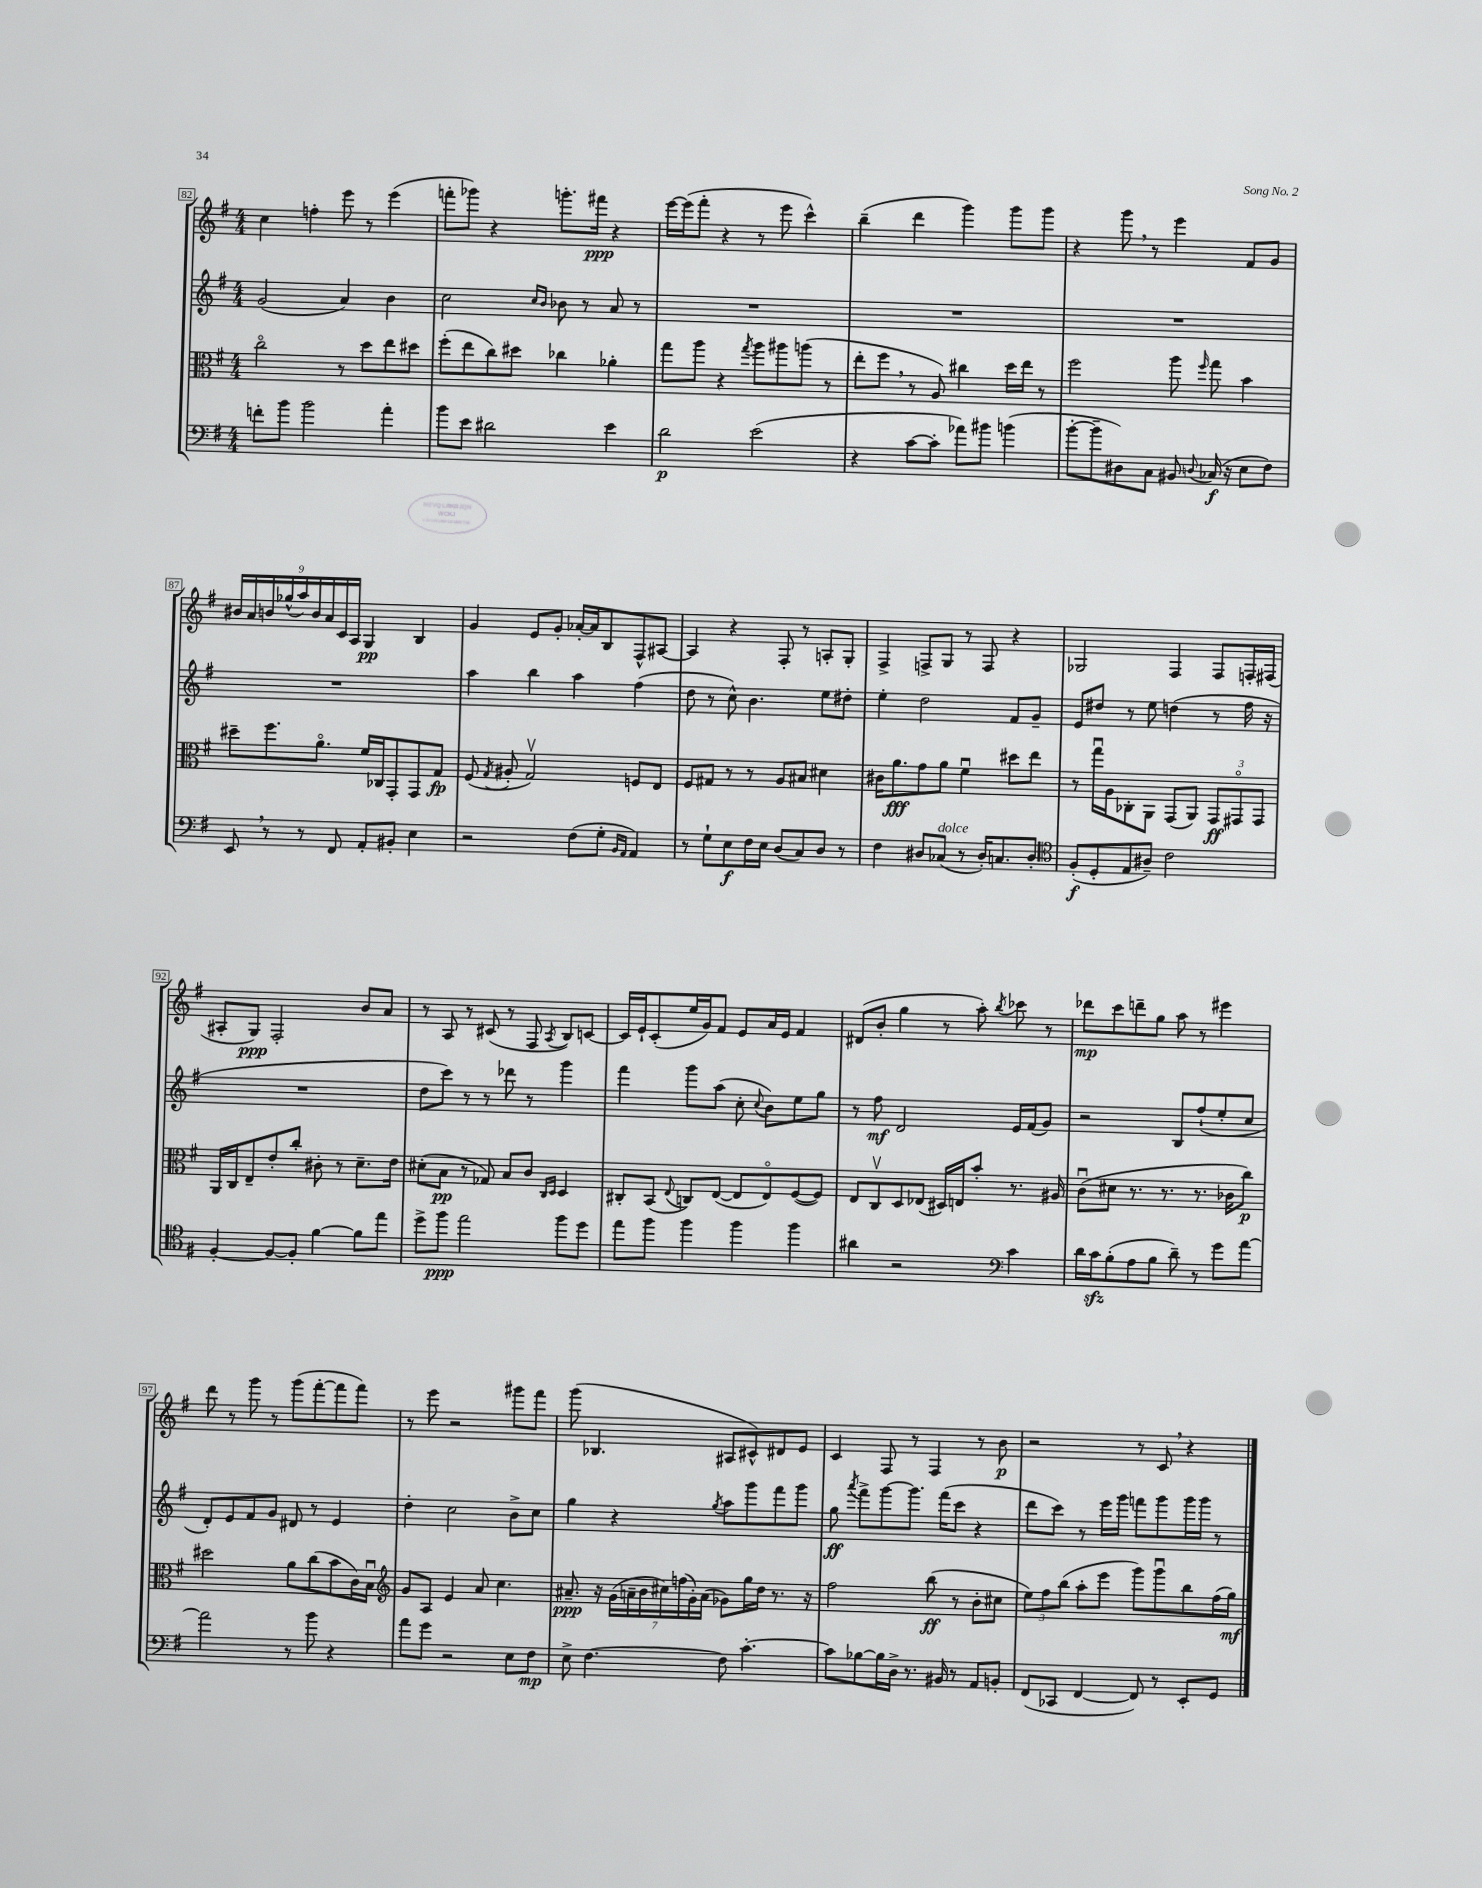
<<
\new StaffGroup <<
\new Staff = "s0" {
    \clef treble \key g \major \numericTimeSignature \time 4/4
    \autoBeamOff c''4 f''4-. e'''8 r8 e'''4( |
    f'''8[-. ges'''8]) r4 g'''8.[-. fis'''16]\ppp r4 |
    e'''16[~ e'''16( fis'''8]-. r4 r8 e'''8 c'''4-^) |
    b''4--( d'''4 g'''4) g'''8[ g'''8] |
    r4 g'''8 \breathe r8 e'''4 fis'8[ g'8] |
    \tuplet 9/8 { bis'16[ a'16 b'16 ges''16-^( a''16) b'16 a'16 c'16 a16] } g4\pp b4 |
    g'4 e'8[ g'8]-. aes'16[~-. aes'16 b8 fis8-^ ais8]~ |
    ais4 r4 fis8-. r8 a8[-. g8]-. |
    fis4-> f8[-> g8] r8 f8 r4 |
    ges2 fis4 fis8[ f16-. fis16]( |
    ais8[-. g8]\ppp) fis2-. b'8[ a'8] |
    r8 a8 r8 cis'8( r8 fis8 \acciaccatura { a8 } b8[) c'8]~ |
    c'16[ e'16-! c'8-.( e''16 g'16) fis'8] e'8[ a'16 e'16] fis'4 |
    dis'8[( b'8]-. g''4 r8 a''8-.) \acciaccatura { b''8 } ces'''8 r8 |
    des'''8[\mp c'''8 d'''8-- g''8] a''8 r8 eis'''4 |
    d'''8 r8 g'''8 r8 g'''8[( fis'''8~-. fis'''8 fis'''8]) |
    r8 e'''8 r2 gis'''8[ fis'''8] |
    g'''8( bes4. ais8[ cis'8-^) dis'8 e'8] |
    c'4 fis8 r8 fis4 r8 b'8\p |
    r2 r8 c'8 \breathe r4 \bar "|." |
}
\new Staff = "s1" {
    \clef treble \key g \major \numericTimeSignature \time 4/4
    \autoBeamOff g'2( a'4) b'4 |
    c''2 \grace { c''16[ b'16] } bes'8 r8 a'8 r8 |
    R1 |
    R1 |
    R1 |
    R1 |
    a''4 b''4 a''4 fis''4( |
    d''8 r8 c''8-^) b'4. e''8[ dis''8]-. |
    e''4-. d''2 fis'8[ g'8]-- |
    e'8[ dis''8] r8 e''8 d''4( r8 fis''16 r16 |
    R1 |
    d''8[ c'''8]) r8 r8 des'''8 r8 g'''4 |
    fis'''4 g'''8[ a''8]( c''8-. \appoggiatura { c''8 } b'8[) e''8 g''8] |
    r8 fis''8\mf d'2 e'16[ fis'16( g'8]) |
    r2 b8[ fis''8-!( e''8-. c''8] |
    d'8[-.) e'8 fis'8 g'8] dis'8 r8 e'4 |
    d''4-. c''2 b'8[-> c''8] |
    g''4 r4 \acciaccatura { g''8 } a''8[ g'''8 fis'''8 g'''8] |
    g''8\ff \acciaccatura { a'''8 } fis'''8[-> g'''8~ g'''8.] fis'''16[( c'''8] r4 |
    d'''8[ c'''8]) r8 e'''16[ g'''16] f'''8[ g'''8 g'''16 g'''16] r8 \bar "|." |
}
\new Staff = "s2" {
    \clef alto \key g \major \numericTimeSignature \time 4/4
    \autoBeamOff c''2\flageolet r8 d''8[ e''8 dis''8] |
    fis''8[-.( e''8 c''8) dis''8] ces''4 aes'4-. |
    g''8[ a''8] r4 \acciaccatura { g''8 } a''8[ ais''8 a''8]( r8 |
    e''8[-. fis''8] \breathe r8 a8) cis''4 d''16[ e''16] r8 |
    fis''2 a''8 \grace { fis''16 } g''8 b'4 |
    dis''8[-- fis''8. a'8.]\flageolet fis'16[ ces16 g,8-. g,8 g8]\fp |
    fis8( \acciaccatura { g8 } ais8-. g2\upbow) f8[ e8] |
    fis8[ gis8] r8 r8 a8[ bis8] dis'4 |
    cis'16[ a'8.\fff g'8 a'8] fis'4\downbow dis''8[ e''8] |
    r8 g''16[\downbow a16 ces8-. a,8] g,8[( a,8]) \tuplet 3/2 { g,8[\ff gis,8\flageolet gis,8] } |
    a,16[ c16 e8-- e'8-. c''8]-. cis'8-. r8 d'8.[-- e'16] |
    dis'8[-.( b8]\pp r8 ges8) b8[ c'8] \grace { c16[ d16] } d4 |
    cis8[-. b,8]( \appoggiatura { e8 } c8[) e8]~( e8[ e8\flageolet) fis8~( fis8]) |
    e8[ c8\upbow d8 ees8]( dis16[) e16 b'8]-. r8. ais16 |
    c'8[\downbow( dis'8] r8. r8. r8. ces'16[ c''8]\p) |
    dis''2 a'8[ c''8( b'8 c'16) b16]\downbow |
    \clef treble g'8[ a8] e'4 a'8 c''4. |
    ais'8.--\ppp r16 \tuplet 7/4 { g'16[( a'16-- b'16 cis''16) f''16( g'16-.) a'16]( } ges'8[) g''16 d''16] r8. r16 |
    fis''2 b''8\ff( r8 b'8[-. cis''8] |
    \tuplet 3/2 { e''8[) fis''8 b''8]( } a''8[-. e'''8] g'''8[) g'''8\downbow b''8 fis''16( g''16]\mf) \bar "|." |
}
\new Staff = "s3" {
    \clef bass \key g \major \numericTimeSignature \time 4/4
    \autoBeamOff f'8[-. b'8] b'2 a'4-. |
    b'8[ e'8] dis'2 e'4 |
    d'2\p e'2( |
    r4 c'8[~ c'8]-. aes'8[) bis'8] b'4( |
    b'8[~-. b'8-- dis8) c8] bis,8 \appoggiatura { d8 } ces16\f( r16 e8[ fis8]) |
    e,8 \breathe r8 r8 fis,8 a,8[-. bis,8]-. e4 |
    r2 fis8[( g8]-. \grace { b,16[ a,16] } a,4) |
    r8 g8[-! e8\f fis16 e16] d8[( c8) d8] r8 |
    fis4 dis8[ ces8]^\markup { \italic "dolce" }( r8 dis16[-.) c8. dis8]-. |
    \clef tenor fis8[-.\f( d8-. e8 ais8]--) c'2 |
    fis4~-. fis8[~ fis8]-. fis'4~ fis'8[ e''8] |
    d''8[-> fis''8]\ppp e''2 fis''8[ d''8] |
    e''8[ fis''8] fis''4 fis''4 fis''4 |
    ais'4 r2 \clef bass c'4 |
    d'16[ c'16\sfz b8-.( a8 b8] d'8--) r8 g'8[ a'8]~ |
    a'2 r8 b'8 r4 |
    a'8[ g'8] r2 e8[ fis8]\mp |
    e8-> fis4.~ fis8 c'4.~-. |
    c'8[ bes8~ bes16 d16]-> r8. bis,16 r8 a,8[ b,8]-. |
    fis,8[( ces,8] fis,4~ fis,8) r8 e,8[-. g,8] \bar "|." |
}
>>
>>
\layout { \context { \Score currentBarNumber = #82 \override BarNumber.stencil = #(make-stencil-boxer 0.1 0.3 ly:text-interface::print) } }
